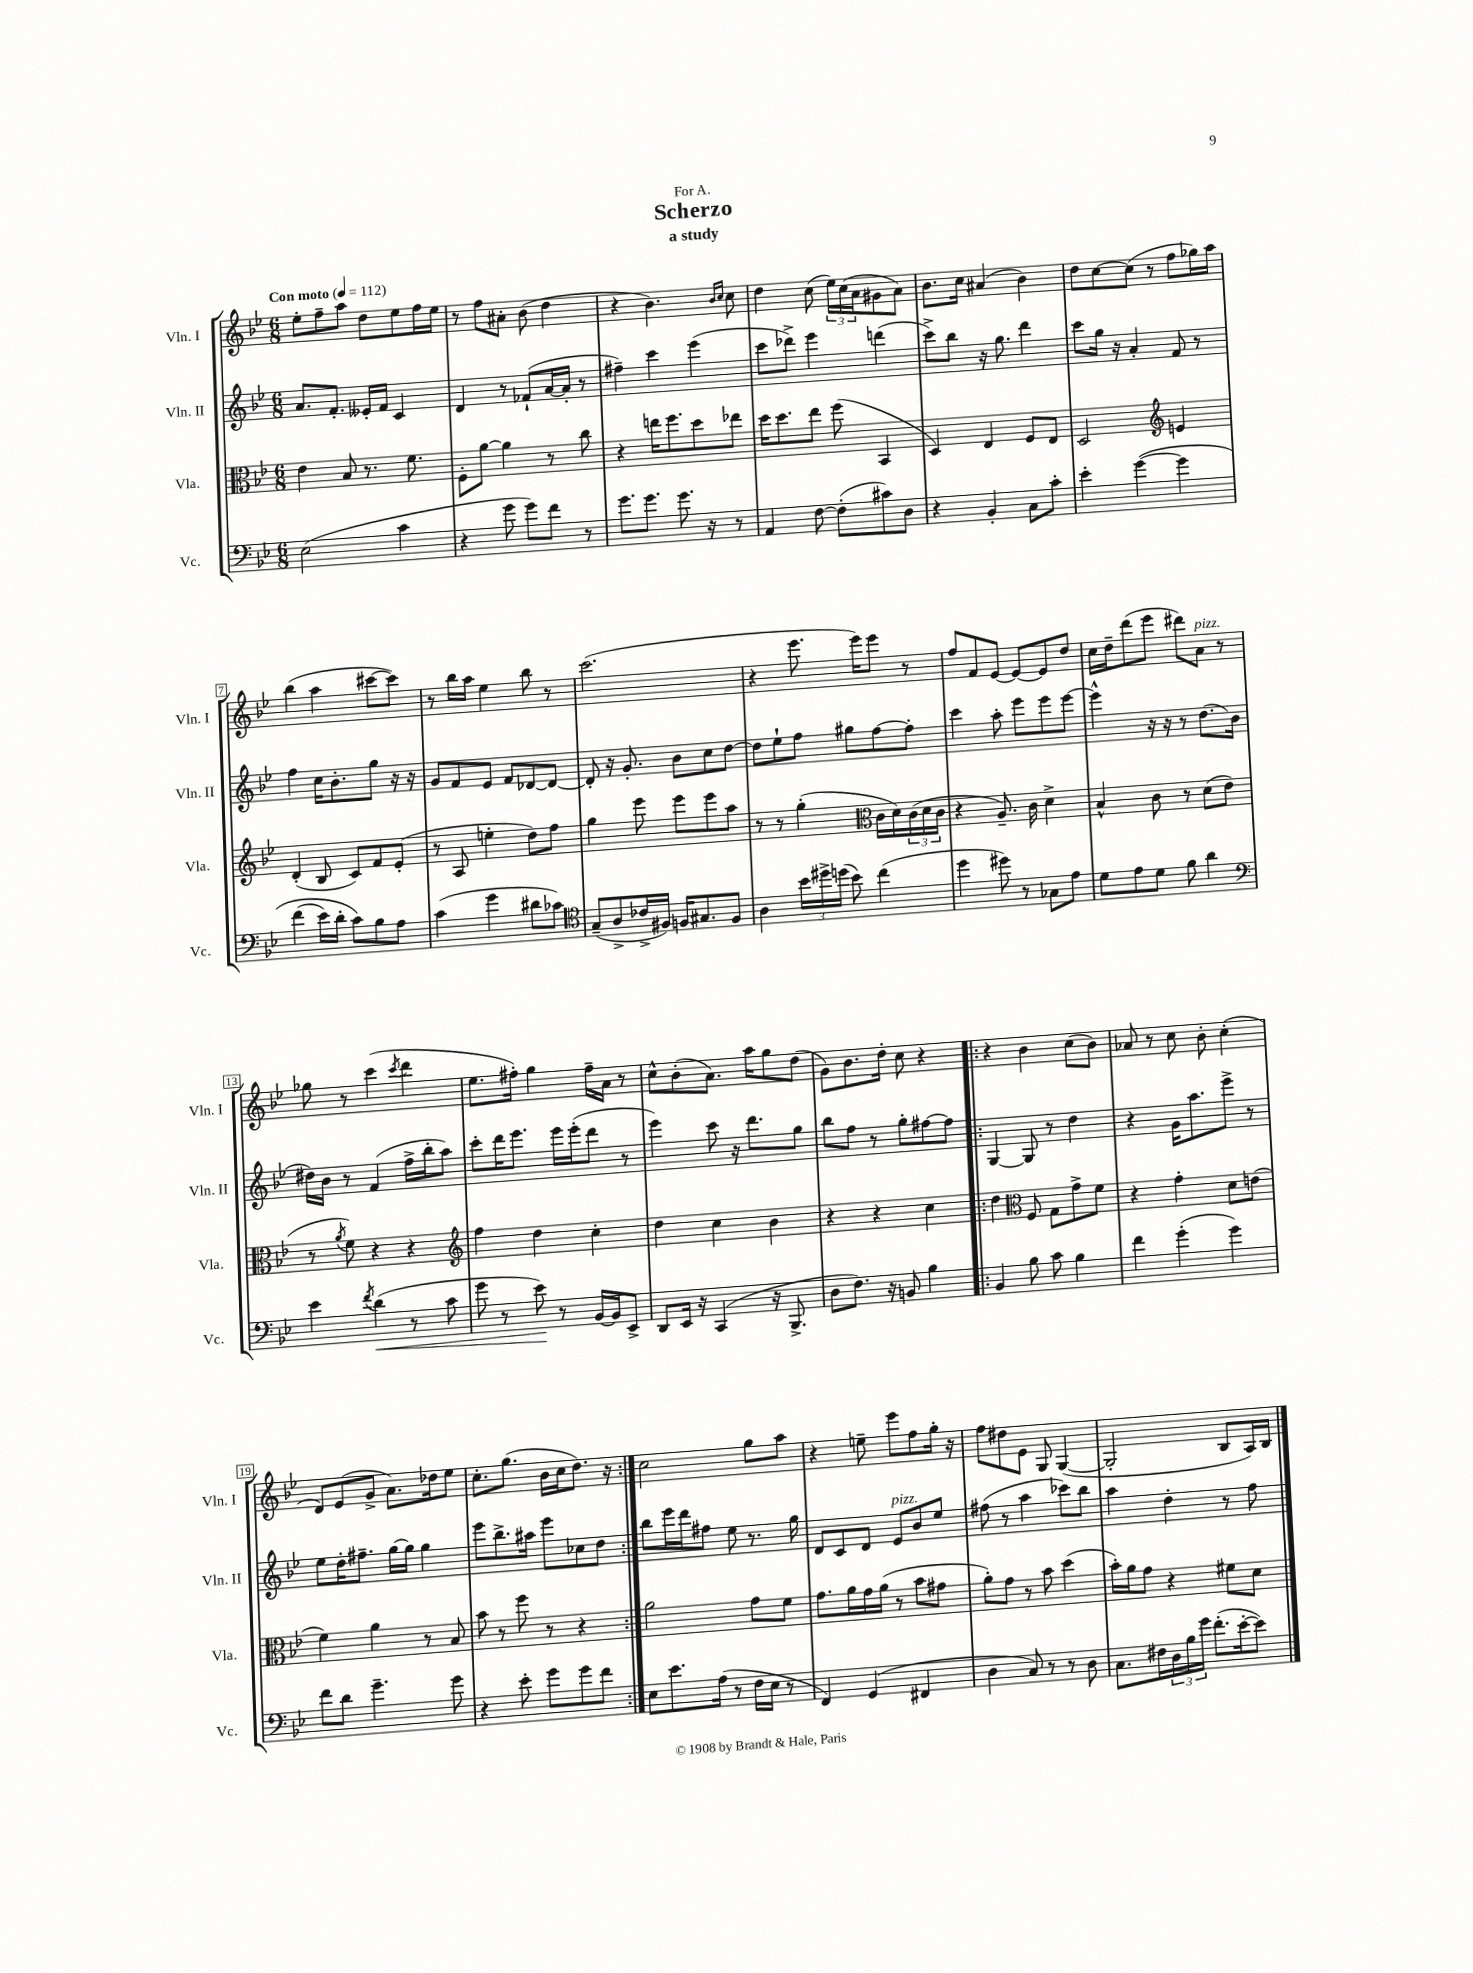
\header { title = "Scherzo" subtitle = "a study" dedication = "For A." }
<<
\new StaffGroup <<
\new Staff = "s0" \with { instrumentName = "Vln. I" shortInstrumentName = "Vln. I" } {
    \clef treble \key bes \major \numericTimeSignature \time 6/8 \tempo "Con moto" 4 = 112
    ees''8-. f''8-- a''8 d''8 ees''8 f''16 ees''16 |
    r8 f''8 ais'8-. bes'8( d''4 |
    r4 bes'4.) \grace { bes'16 c''16 } c''8 |
    d''4 c''8( \tuplet 3/2 { ees''16) c''16( a'16 } gis'8 a'8) |
    bes'8. c''16 ais'4( bes'4) |
    d''8 c''8~ c''8( r8 f''8 ges''16) a''16 |
    bes''4( a''4 cis'''8~ cis'''8) |
    r8 bes''16 a''16 ees''4 bes''8 r8 |
    c'''2.( |
    r4 ees'''8. ees'''16) ees'''8 r8 |
    f''8 f'8 ees'8~ ees'8~ ees'8 d''8 |
    c''16 d''16-- d'''8( ees'''8 dis'''8) a'8^\markup { \italic "pizz." } r8 |
    ges''8 r8 c'''4( \acciaccatura { c'''8 } d'''4 |
    ees''8. fis''16-.) g''4 fis''16-- a'16 r8 |
    c''8-^ bes'8-.( a'8.) a''16 g''8 d''8( |
    g'8) bes'8. d''16-. c''8 r4 |
    \repeat volta 2 { r4 bes'4 c''8( bes'8) |
    aes'8 r8 c''8 bes'8-. c''4-.( |
    d'8) ees'8( g'8-> a'8.) des''16 ees''8 |
    c''8.-. g''8.( bes'16 c''16 d''8.) r16 | }
    c''2 g''8 a''8 |
    r4 e''8-- ees'''8 f''8 g''16-. r16 |
    f''8 dis''8 ees'8 g8 g4~( |
    g2-. bes8 a16) bes16 \bar "|." |
}
\new Staff = "s1" \with { instrumentName = "Vln. II" shortInstrumentName = "Vln. II" } {
    \clef treble \key bes \major \numericTimeSignature \time 6/8
    a'8. f'8.-. eeses'16-. f'16 c'4 |
    d'4 r8 fes'8-!( a'16~ a'16-. r8 |
    fis''4--) c'''4 ees'''4( |
    c'''8 des'''8->) ees'''4 d'''4( |
    c'''8->) bes''8 r16 g''8. d'''4 |
    c'''8 g''16 r16 a'4-. f'8 r8 |
    f''4 c''16 bes'8.-. g''8 r16 r16 |
    g'8 f'8 ees'8 f'8 des'8~ des'8~ |
    des'8-. r16 g'8.-. bes'8 c''8 d''8~ |
    d''8 ees''8-! f''8 gis''8 f''8~ f''8-. |
    c'''4 a''8-. ees'''8 ees'''8 ees'''8~ |
    ees'''4-^ r16 r16 r8 d''8.( bes'16 |
    dis''16) bes'16 r8 f'4( f''16-> bes''16-. a''8) |
    c'''8-. d'''16 ees'''8. ees'''16 ees'''16-.( d'''8 r8 |
    ees'''4) c'''8 r16 d'''8. g''8 |
    bes''8 f''8 r8 g''8-. fis''8~ fis''8 |
    \repeat volta 2 { g4~ g8 r8 d''4 |
    r4 g'16 a''8. ees'''8-> r8 |
    ees''8 d''16-. fis''8.-- g''16~ g''16 g''4 |
    ees'''8 bes''8.-> ais''16 ees'''8 ces''8 d''8 | }
    bes''8 ees'''16 d'''16 fis''8 ees''8 r8. g''16 |
    d'8 c'8 d'8 ees'8^\markup { \italic "pizz." } bes'8 ees''8 |
    fis''8( r8 a''4 ces'''8) bes''8 |
    a''4 d''4-. r8 f''8 \bar "|." |
}
\new Staff = "s2" \with { instrumentName = "Vla." shortInstrumentName = "Vla." } {
    \clef alto \key bes \major \numericTimeSignature \time 6/8
    ees'4 bes8 r8. f'8. |
    f8-. a'8~ a'4 r8 c''8 |
    r4 e''16 f''8. d''8 ees''8 |
    d''16 d''8. ees''8 f''8( bes,4 |
    d4) ees4 f8 ees8 |
    d2 \clef treble e'4 |
    d'4-.( bes8 c'8) f'8 ees'8-.( |
    r8 a8 e''4-. d''8) f''8 |
    g''4 ees'''8 ees'''8 ees'''8 a''8 |
    r8 r8 g''4-.( \clef alto c'16 d'16) \tuplet 3/2 { c'16( d'16 c'16 } |
    r4 a8.--) c'16 d'4-> |
    bes4-^ c'8 r8 d'8( ees'8 |
    r8 \acciaccatura { a'8 } f'8) r4 r4 |
    \clef treble f''4 d''4 c''4-. |
    d''4 c''4 bes'4 |
    r4 r4 c''4 |
    \repeat volta 2 { d''4 \clef alto f8 g8 g'8-> f'8 |
    r4 g'4-. d'8 e'8( |
    f'4) a'4 r8 bes8 |
    bes'8 r8 f''8 r8 r4 | }
    a'2 g'8 f'8 |
    g'8. a'16 g'16 a'16( r8 bes'8 gis'8 |
    a'8-.) g'8 r8 bes'8 d''4( |
    bes'16-.) a'16 g'8 r4 fis'8 d'8 \bar "|." |
}
\new Staff = "s3" \with { instrumentName = "Vc." shortInstrumentName = "Vc." } {
    \clef bass \key bes \major \numericTimeSignature \time 6/8
    ees2( c'4 |
    r4 g'8 g'8) f'8 r8 |
    g'8. g'8. g'8. r16 r8 |
    a,4 f8~ f8-.( cis'8) d8 |
    r4 bes,4-. c8 c'8-. |
    ees'4-. g'4~\( g'4 |
    f'4( ees'16) d'16-. c'8\) bes8 a8 |
    c'4( g'4 dis'8 ces'8) |
    \clef tenor g8--( a8-> ces'16-> fis16) f16 gis8. f8 |
    a4 \tuplet 3/2 { bes'16 dis''16-> d''16( } bes'8) c''4( |
    d''4 dis''8) r8 ges8 ees'8 |
    d'8 ees'8 d'8 f'8 a'4 |
    \clef bass ees'4 \acciaccatura { f'8 } d'4\<( r8 c'8 |
    g'8 r8 ees'8\!) r8 bes,16~ bes,16 ees,8-> |
    d,8 ees,16 r16 c,4( r16 bes,,8.-> |
    d8 f8.) r16 b,8 bes4 |
    \repeat volta 2 { bes,4 bes8 c'8 bes4 |
    f'4 g'4-.( g'4) |
    f'8 d'8 g'4.-- g'8 |
    r4 ees'8-. g'8 g'8 f'8 | }
    ees8 ees'8. a16( r8 f16 ees16 r8 |
    f,4) g,4( fis,4 |
    d4 c8) r8 r8 d8 |
    c8. fis16 \tuplet 3/2 { d16 bes16 g'16 } f'8.-.( ees'16~-. ees'8) \bar "|." |
}
>>
>>
\layout { \context { \Score \override BarNumber.stencil = #(make-stencil-boxer 0.1 0.3 ly:text-interface::print) } }
